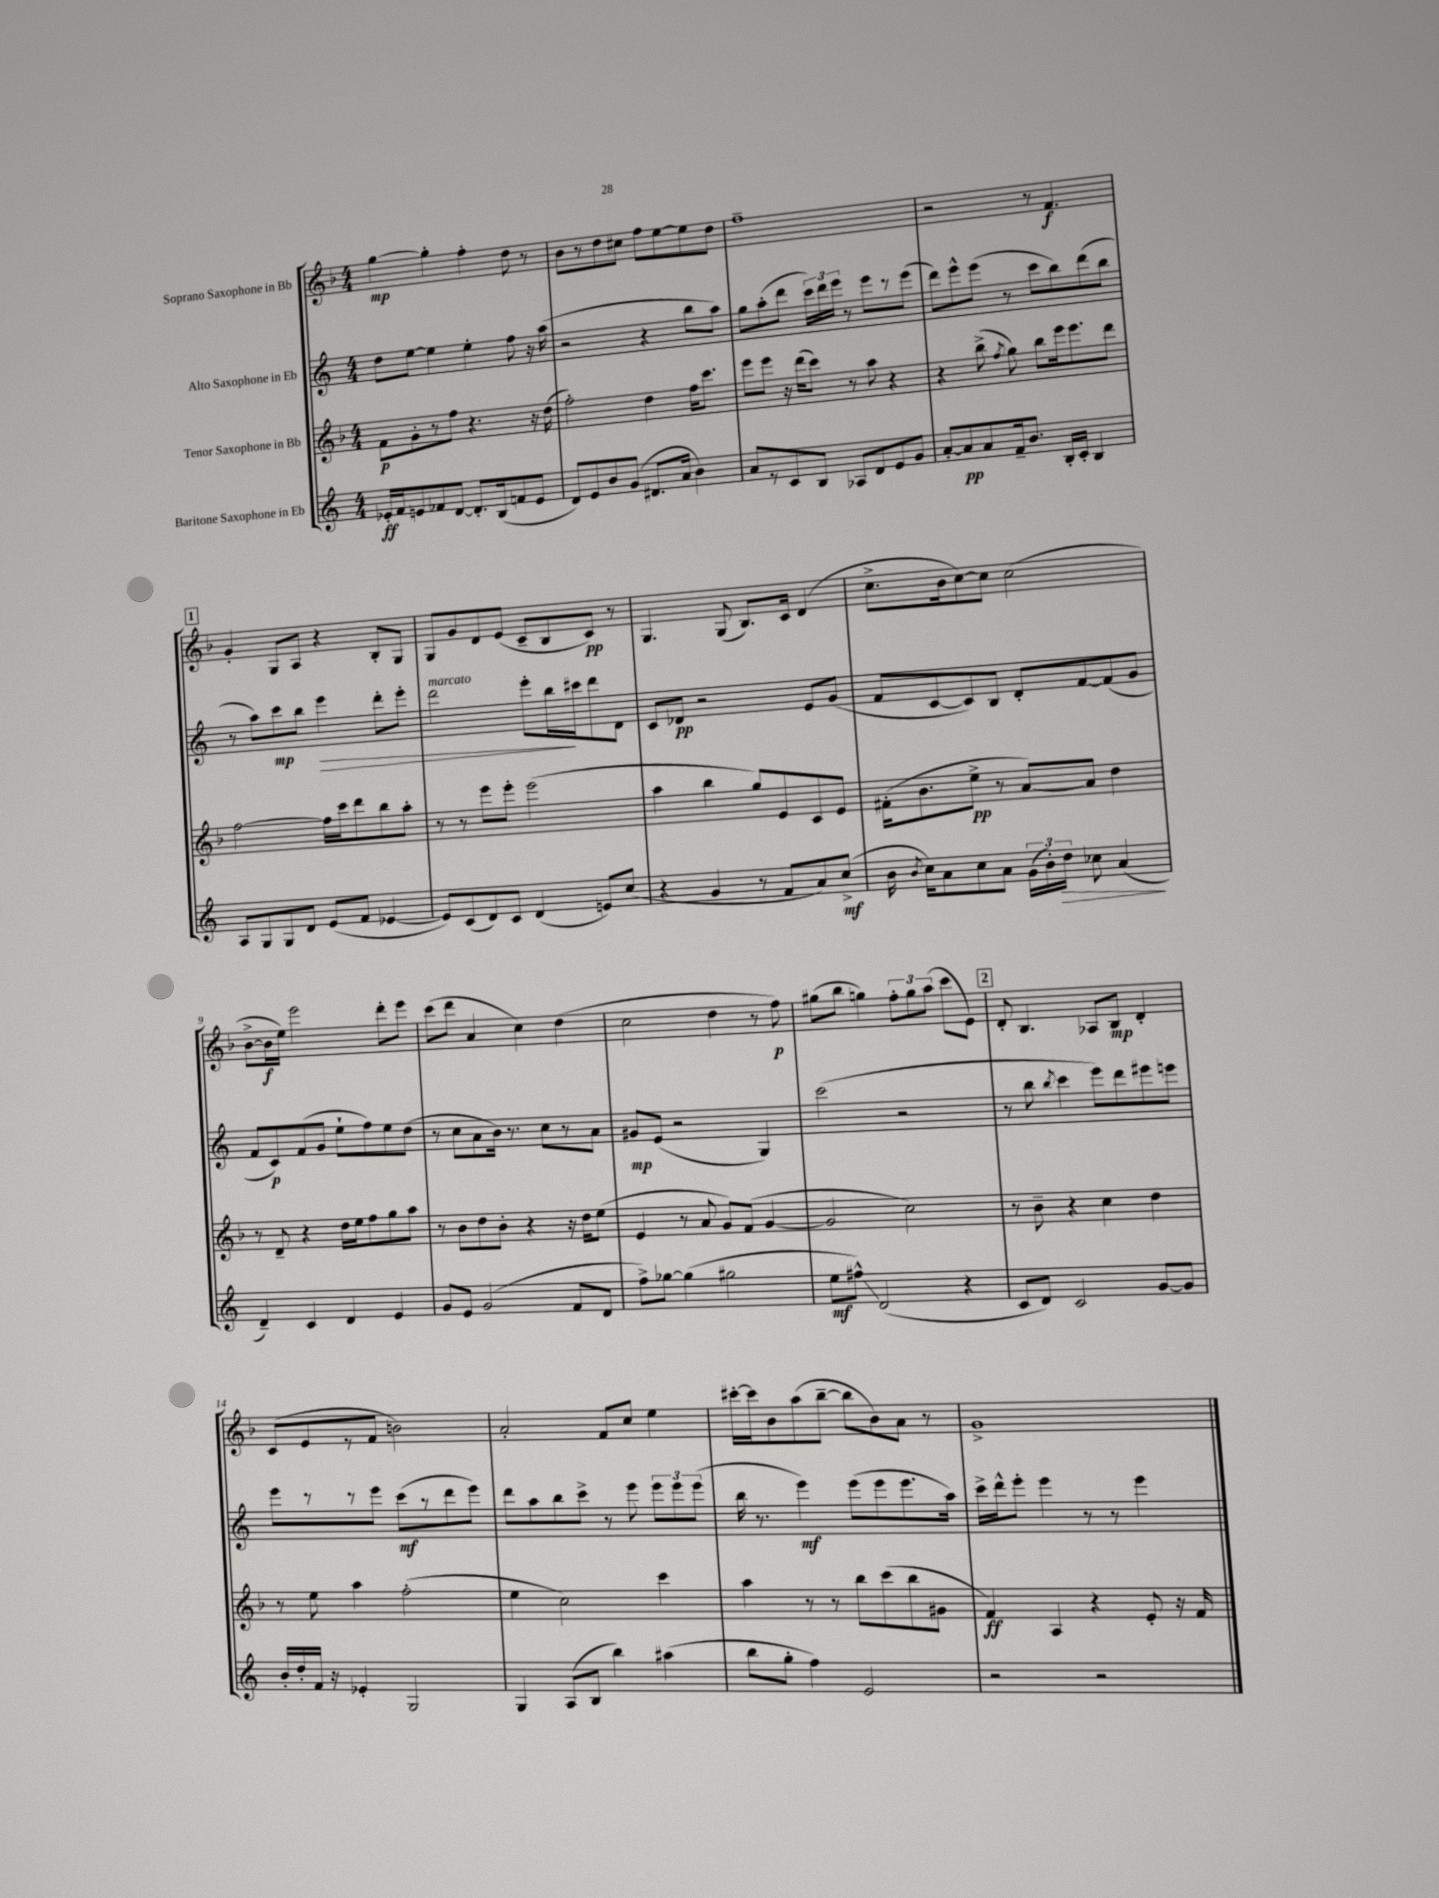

**kern	**kern	**kern	**kern
*staff4	*staff3	*staff2	*staff1
*clefG2	*clefG2	*clefG2	*clefG2
*k[]	*k[b-]	*k[]	*k[b-]
*M4/4	*M4/4	*M4/4	*M4/4
16e-'	8f	8dd	[4gg
16f	.	.	.
8e	8g'	[8ee	.
8f-	8r	4ee]	4gg']
[8d	8ff	.	.
8.d']	4.r	4ee'	4ff'
(16B	.	.	.
8f	.	8ff	8dd
8e	16r	16r	8r
.	(16dd	(16aa	.
=	=	=	=
8d)	2ff')	2r	8b-
8e	.	.	8r
8b	.	.	8dd
(8g	.	.	8cc#
8.d#	4dd	4r	8ff
.	.	.	[8ee
16a	.	.	.
4b)	16ff	8bb	8ee]
.	8.ccc	.	.
.	.	8aa)	8dd
=	=	=	=
8a	8eee	8gg	1ff~
8r	8eee	(8aa'	.
8c	16r	8ddd	.
.	(16ddd	.	.
8B	8ccc)	24ccc)	.
.	.	24ddd	.
.	.	24eee	.
8A-	8r	8r	.
8d	8aa	8eee	.
8e	4r	8r	.
8g	.	(8eee	.
=	=	=	=
[8a'	4r	8ddd)	2r
8a]	.	8eee^^	.
8a	(8bb-^	(8eee	.
.	8qff	.	.
16f~	8gg)	8r	.
8.b	.	.	.
.	8bb-	8ccc	8r
16B'	16eee	8bb)	4.f
16c'	8.eee	.	.
4B	.	(8ddd	.
.	8ddd	8bb	.
=	=	=	=
8A	[2ff	8r	4g'
8G	.	8aa)	.
8G	.	8ccc	8G
8d	.	8bb	8A
(8e	16ff]	4eee	4r
.	16ccc	.	.
8f	8ddd	.	.
[4e-	8bb-	8ddd'	8B-'
.	8aa'	8eee'	8G
=	=	=	=
8e-])	8r	2ddd	8G
(8c	8r	.	8g
8d)	8eee	.	8d
8c	8eee'	.	(8e
(4d	(2eee	8eee'	8c~
.	.	16bb	8B-
.	.	16ccc#	.
8e)	.	8ddd	8c)
(8cc	.	8d	8r
=	=	=	=
4r	4aa	8c	4.G
.	.	8d-	.
4g	4bb-	2r	.
.	.	.	(8G
8r	8gg)	.	8.B-)
8f	8e	.	.
.	.	.	16c
8a)	8c	8e	(4d
(8cc^	8e	(8g	.
=	=	=	=
16b	(16f#'	8f	8.cc^
8qb	.	.	.
16cc)	8.b-	.	.
8a	.	[8c	.
.	.	.	16b-
8cc	8ee^	8c])	[8cc)
8a	8r	8B	8cc]
(24g	[8a)	8d'	(2cc
24b')	.	.	.
24dd	.	.	.
8cc-	8a]	[8f	.
(4a	4dd	(8f]	.
.	.	8g	.
=	=	=	=
4d~)	8r	8f	[8b-^
.	8d~	8c)	16b-]
.	.	.	16ee)
4c	4r	(8f	2eee
.	.	8g	.
4d	16dd	8ee`	.
.	16ee	.	.
.	8ff	8ff)	.
4e	8gg	8ee	8ddd'
.	8aa	(8dd	8eee
=	=	=	=
8g	8r	8r	(8ccc
8e	8b-	8cc	8ddd
(2g	8dd	8a	4a
.	8b-'	16b)	.
.	.	8.r	.
.	4r	.	4cc)
.	.	8cc	.
8f	16r	8r	(4dd
.	16dd	.	.
8d	(8ee	8a	.
=	=	=	=
8ff^)	4e	8g#	2cc
[8gg-	.	(8e	.
(4gg-]	8r	2r	.
.	8a	.	.
2gg#	8g)	.	4dd
.	(8f	.	.
.	[4g	4G)	8r
.	.	.	8ff)
=	=	=	=
8ee	2g]	(2ccc	(8gg#
8ff#^^)	.	.	8bb-
(2d	.	.	4gg)
.	2cc)	2r	12ff'
.	.	.	12gg
.	.	.	(12aa
4r	.	.	8ccc
.	.	.	8e)
=	=	=	=
8c	8r	8r	8d'
8d)	8b-~	8bb	4.B-
.	.	8qbb	.
2c	4r	4ccc	.
.	4cc	8eee)	8A-
.	.	8ddd	8B-
[8g	4dd	8eee#	4d'
8g]	.	8eee	.
=	=	=	=
16b'	8r	8eee	(8c
16dd'	.	.	.
16f	8ee	8r	8e
16r	.	.	.
4e-'	4aa	8r	8r
.	.	8eee	8f
2G	(2ff'	(8ccc	2b)
.	.	8r	.
.	.	8ddd	.
.	.	8eee)	.
=	=	=	=
4G	4ee	8ddd	2a'
.	.	8aa	.
(8A	2cc)	8bb	.
8B	.	8ccc^	.
4bb)	.	8r	8f
.	.	8eee	8cc
(4aa#	4ccc	12eee	4ee
.	.	12eee	.
.	.	(12eee	.
=	=	=	=
8bb	4aa	16bb	[16ccc#'
.	.	8.r	16ccc#]
8gg'	.	.	8b-
4ff)	8r	4eee)	(8aa
.	8r	.	[8bb-~
2e	8bb-	(8eee	8bb-]
.	(8ccc	8eee	8b-)
.	8bb-	8.eee	8a
.	8g#	.	8r
.	.	16aa)	.
=	=	=	=
2r	4f)	16ccc^	1g^
.	.	16ddd^^	.
.	.	8eee'	.
.	4A	4eee	.
2r	4r	8r	.
.	.	8r	.
.	8e'	4eee	.
.	16r	.	.
.	16f	.	.
==	==	==	==
*-	*-	*-	*-
